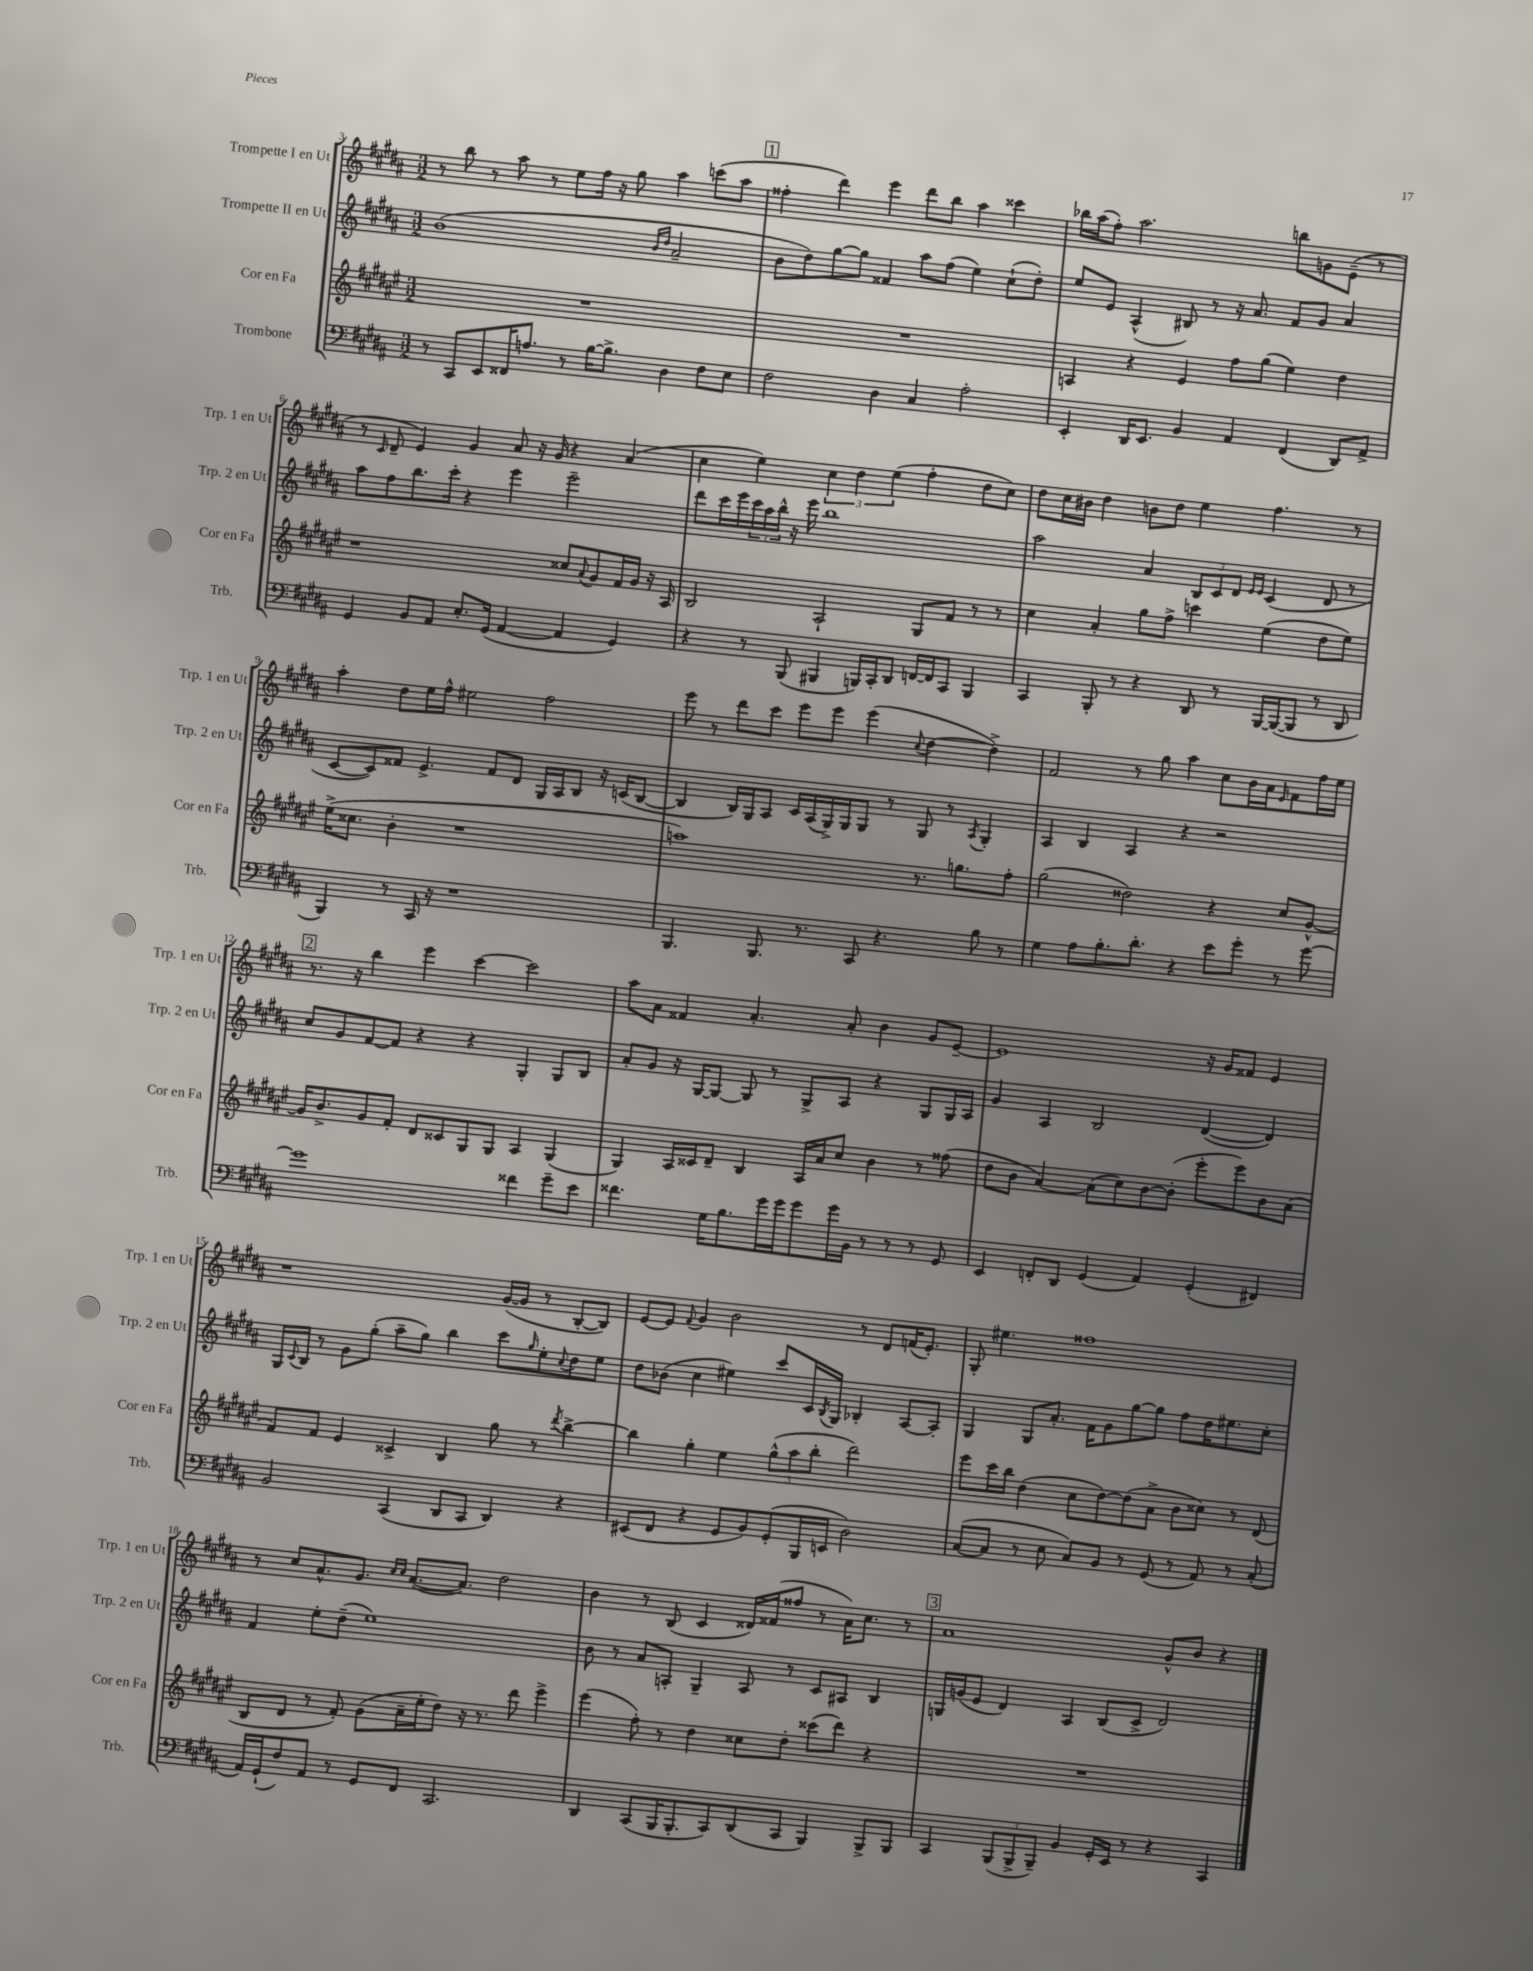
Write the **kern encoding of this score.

**kern	**kern	**kern	**kern
*part4	*part3	*part2	*part1
*staff4	*staff3	*staff2	*staff1
*I"Trombone	*I"Cor en Fa	*I"Trompette II en Ut	*I"Trompette I en Ut
*I'Trb.	*I'Cor en Fa	*I'Trp. 2 en Ut	*I'Trp. 1 en Ut
*clefF4	*clefG2	*clefG2	*clefG2
*k[f#c#g#d#a#]	*k[f#c#g#d#a#e#]	*k[f#c#g#d#a#]	*k[f#c#g#d#a#]
*M3/2	*M3/2	*M3/2	*M3/2
=3	=3	=3	=3
8r	1.r	(1b	8r
8CC#/L	.	.	8bb\
8EE/	.	.	8r
16FF##X/K	.	.	8aa#\
8.An/J	.	.	.
.	.	.	8r
8r	.	.	8ee\L
[16B\KL	.	.	16ff#\Jk
8.B^\J]	.	.	16r
.	.	.	8gg#\
.	.	16qqb/LL	.
.	.	16qqdd#/JJ	.
4D#\	.	2a#~/	4aa#\
8F#\L	.	.	(8cccn\L
8E\J	.	.	8aa#\J
!!LO:REH:place=s1:t=1
=4	=4	=4	=4
2F#\	1.r	8b\L	4ff##X'\
.	.	8dd#\)	.
.	.	[8gg#\	4ddd#\)
.	.	8gg#\J]	.
4D#\	.	4f##X/	4eee\
4C#/	.	8aa#\L	8ddd#\L
.	.	(8ff#\J	8bb\J
2A#'\	.	4ee\)	4aa#\
.	.	(8cc#`\L	4ccc##X\
.	.	8dd#'\J)	.
=5	=5	=5	=5
4EE'/	4An/	8ee/L	16bb-X\LL
.	.	.	(16aa#\J
.	.	8e/J	8ff#'\J)
16DD#/KL	4r	(4A#^^/	2.aa#\
8.EE/J	.	.	.
4BB/	4e#/	8B#X/)	.
.	.	8r	.
4AA#/	8ff#\L	16r	.
.	.	8.a#/	.
.	(8gg#\J	.	.
(4FF#/	4ee#\)	8f#/L	8bbn\L
.	.	8g#/J	8gn\
8DD#/L)	4dd#\	4a#/	(8e~\J
8AA#^/J	.	.	8r
!!LO:LB:g=z
=6	=6	=6	=6
4GG#/	1r	8aa#\L	8r
.	.	.	16qqc#/
.	.	8ff#\	8d#~/
8BB/L	.	8.bb\	4e/)
8AA#/J	.	.	.
.	.	16ccc#'\Jk	.
8.E'/L	.	4r	4g#/
(16GG#/Jk	.	.	.
[4AA#/	.	4eee\	8a#/
.	.	.	16r
.	.	.	16g#/
4AA#/]	8cc##X/L	2eee~\	4r
.	8qqa#/	.	.
.	8g#/	.	.
4GG#/)	16f#/L	.	(4a#/
.	16g#/JJ	.	.
.	16r	.	.
.	16A#/	.	.
=7	=7	=7	=7
4r	2B/	8ddd#\L	4cc#\
.	.	16ccc#\L	.
.	.	16eee\	.
8r	.	24ccc#\	4ee\)
.	.	24aa#\	.
.	.	24bb^^\JJ	.
(8BBB/	.	16r	.
.	.	16eee\	.
4BBB#X/	2A#`/	1bb	6cc#\
.	.	.	6dd#\
16BBBn/LL)	.	.	.
16CC#'/J	.	.	.
.	.	.	(6ee\
8DD#/J	.	.	.
[16FFn/LL	8G#/L	.	4ff#'\
16FF/J]	.	.	.
8CC#/J	8f#/J	.	.
4BBB/	8r	.	8dd#\L
.	8r	.	8cc#\J)
=8	=8	=8	=8
4CC#/	4cc#\	2aa#\	8dd#\L
.	.	.	16cc#\L
.	.	.	16b#X\JJ
8BBB'/	4a#'/	.	4dd#\
8r	.	.	.
4r	8gg#\L	4a#/	8bn\L
.	8ff#^\J	.	8dd#\J
8DD#/	4cccn\	12B/L	4ee\
.	.	12c#/	.
8r	.	.	.
.	.	12d#/J	.
.	.	16qqe/LL	.
.	.	16qqe/JJ	.
[16BBB/LL	(4ee#\	(4c#/	4.ff#\
(16BBB/J_	.	.	.
8BBB/J]	.	.	.
8r	8dd#\L	8d#/	.
8DD#/	8ee#\J)	8r	8r
!!LO:LB:g=z
=9	=9	=9	=9
4BBB/)	(16ee#^\KL	[8c#/L	4aa#'\
.	8.cc##X\J	.	.
.	.	8c#/])	.
8r	4b'\	8f##X/J	8dd#\L
16CC#/	.	4.e^/	16ee\L
16r	.	.	16ff#^^\JJ
1r	1r	.	2ee#X\
.	.	8f##/L	.
.	.	8d#/J	.
.	.	16G#/LL	2ff#\
.	.	16A#/J	.
.	.	8B/J	.
.	.	16r	.
.	.	(16cn/KL	.
.	.	[8B/J	.
=10	=10	=10	=10
4.BBB/	1aan)	4B/]	8eee\
.	.	.	8r
.	.	16B/LL)	8ddd#\L
.	.	16G#/J	.
8.BBB/	.	8A#/J	8ccc#\J
.	.	16c#/LL	8eee\L
8.r	.	(16A#/	.
.	.	16G#^/)	8eee\J
.	.	16G#/J	.
8CC#/	.	8G#/J	(4eee\
4.r	.	8r	.
.	.	.	8qqcc#/
.	8.r	8G#/	[4dd#\
.	.	8r	.
.	8.ggn\L	.	.
.	.	8qA#/	.
8B\	.	4G#'/	4dd#^\])
8r	8ff#'\J	.	.
=11	=11	=11	=11
4G#\	(2gg#\	4A#/	2f#/
8A#\L	.	4B/	.
8.B'\	.	.	.
.	2dd##X\)	4A#/	8r
8.d#'\J	.	.	.
.	.	.	8gg#\
4r	.	4r	4aa#\
8e\L	4r	2r	8cc#\L
8g#'\J	.	.	16b\L
.	.	.	16a#\J
.	.	.	16qqe/
8r	8cc#/L	.	8f#\
[8g#\	[8g#^^/J	.	16ff#\L
.	.	.	16ee\JJ
!!LO:LB:g=z
!!LO:REH:place=s1:t=2
=12	=12	=12	=12
1g#]	16g#/KL]	8cc#/L	8.r
.	8.b^/	.	.
.	.	8g#/	.
.	.	.	16r
.	8g#/	[8f#/	4bb\
.	8f#'/J	8f#/J]	.
.	8d#/L	4r	4eee\
.	8c##X/	.	.
.	8G#/	4r	[4ccc#\
.	8G#/J	.	.
4f##X\	4A#/	4G#'/	2ccc#\]
8g#~\L	(4G#/	8G#/L	.
8e\J	.	8B/J	.
=13	=13	=13	=13
4.f##X\	4G#/)	8a#'/L	8aa#\L
.	.	8g#/J	8a#\J
.	16A#/LL	16r	4f##X/
.	16c##X/J	[16G#/KL	.
16G#\KL	8d#~/J	8G#/J_	.
8.B\	.	.	.
.	4B/	8G#/]	4.a#'/
16g#\L	.	8r	.
16g#\J	.	.	.
8g#\	16A#/LL	8G#^/L	.
.	16a#/J	.	.
16g#\L	8cc#/J	8A#/J	8a#'/
16BB\JJ	.	.	.
8r	4b\	4r	4b\
8r	.	.	.
8r	8r	8G#/L	8g#/L
8GG#/	(8ff##X\	16G#/L	[8e~/J
.	.	16A#/JJ	.
=14	=14	=14	=14
4EE/	8dd#\L	4g#/	1e]
.	8b\J	.	.
8FFn'/L	[4a#/)	4A#/	.
8DD#/J	.	.	.
(4GG#/	(8a#\L]	2B/	.
.	8cc#\)	.	.
4AA#/)	[8b\	.	.
.	(8b'\J]	.	.
(4GG#'/	8eee#'\L	([4d#/	16r
.	.	.	16g#/KL
.	8eee#\)	.	8f##X/J
4FF#X/)	8b\	4d#/])	4e/
.	(8a#\J	.	.
!!LO:LB:g=z
=15	=15	=15	=15
2BB/	8f#/L)	16G#/LL	1r
.	.	8qqc#/	.
.	.	16B/JJ	.
.	8f#/J	8r	.
.	4e#/	8g#\L	.
.	.	(8gg#'\J	.
(4CC#/	4c##X^/	8aa#~\L	.
.	.	8gg#\J)	.
8DD#/L	4B/	4bb\	.
8CC#/J	.	.	.
4DD#/)	8gg#\	8ccc#\L	([16g#/LL
.	.	.	16g#/JJ]
.	.	16qqgg#/	.
.	8r	8ee'\	8r
.	8qddd#/	8qqcc#/	.
4r	[4bb^\	8dd#\	[8B'/L
.	.	8ee\J	8B/J])
=16	=16	=16	=16
(8EE#X/L	4bb\]	8dd#\L	[8e/L
8FF#/J	.	(8b-X\J	8e/J]
.	.	.	8qqf#/
4r	4gg#'\	4cc#\	4g#/
8GG#/L	4ee#\	4ee#X\)	2b\
8BB/)	.	.	.
(8GG#'/	(12gg#^^\L	8ccc#/L	.
.	12aa#\	.	.
16BBB/L	.	16c#/L	.
.	12bb'\J	.	.
.	.	8qB/	.
16EEn/JJ	.	16G#/JJ	.
2D#\)	2ddd#\)	4B-X'/	8r
.	.	.	8d#/L
.	.	[8A#/L	(16fn/K
.	.	.	8.e'/J)
.	.	8A#'/J]	.
=17	=17	=17	=17
([8C#/L	8eee#\L	4G#/	8G#'/
8C#/J]	16ccc#\L	.	4.ee#X\
.	16bb\JJ	.	.
8r	(4dd#\	8G#/L	.
8E\	.	8.a#'/J	.
8C#/L)	8cc#\L	.	1ff##X
.	.	16f#\KL	.
8BB/J	[8dd#\)	8g#\	.
8r	(8dd#\]	[8gg#\	.
(8GG#/	8a#^\J	8gg#\J]	.
8r	8b\L	8ff#\L	.
8AA#/)	8cc##X\J)	16dd#\K	.
.	.	8.ee#X\	.
8r	8r	.	.
(8C#'/	(8d#/	8cc#'\J	.
!!LO:LB:g=z
=18	=18	=18	=18
16AA#/LL)	8B/L	4f#/	8r
(16GG#`/J	.	.	.
8F#/)	8d#/J	.	8cc#/L
8AA#/J	8r	8ee'\L	8.a#^^/
8r	8f#'/)	(8dd#~\J	.
.	.	.	8.g#/J
8GG#/L	(8g#\L	1ee)	.
.	.	.	16qqcc#/LL
.	.	.	16qqcc#/JJ
8FF#/J	16a#~\L	.	([8.a#/L
.	16ee#'\J	.	.
2.CC#/	8dd#\J)	.	.
.	.	.	8.a#/J])
.	16r	.	.
.	8.r	.	.
.	.	.	2dd#\
.	8ddd#\	.	.
.	4eee#^\	.	.
=19	=19	=19	=19
4DD#/	(4eee#\	8b\	4b\
.	.	8r	.
(8CC#/L	8ff#'\)	8a#/L	8r
16BBB/K	8r	8An'/J	(8B/
8.BBB'/	.	.	.
.	4dd#\	4G#~/	4c#/
8CC#/)	.	.	.
(8DD#/	8cc##X\L	8A/	16d##X/LL)
.	.	.	(16f##X/J
8CC#/J	8dd#'\J	8r	8ff##X/J
4BBB/)	(8ccc##X\L	8c#/L	8r
.	8ddd#\J)	8A#X/J	16a#\KL)
.	.	.	8.cc#\J
8BBB^/L	4r	4B/	.
8BBB/J	.	.	8r
!!LO:REH:place=s1:t=3
=20	=20	=20	=20
4CC#/	1.r	16Gn/LL	1a#
.	.	(16gn/J	.
.	.	8e/J	.
(12BBB/L	.	4d#/)	.
12BBB^/	.	.	.
12BBB~/J)	.	.	.
4BB/	.	4A#/	.
16GG#'/LL	.	(8B/L	.
16EE/JJ	.	.	.
8r	.	8c#^/J	.
4r	.	2d#/)	8g#^^/L
.	.	.	8b/J
4CC#/	.	.	4r
==	==	==	==
*-	*-	*-	*-
